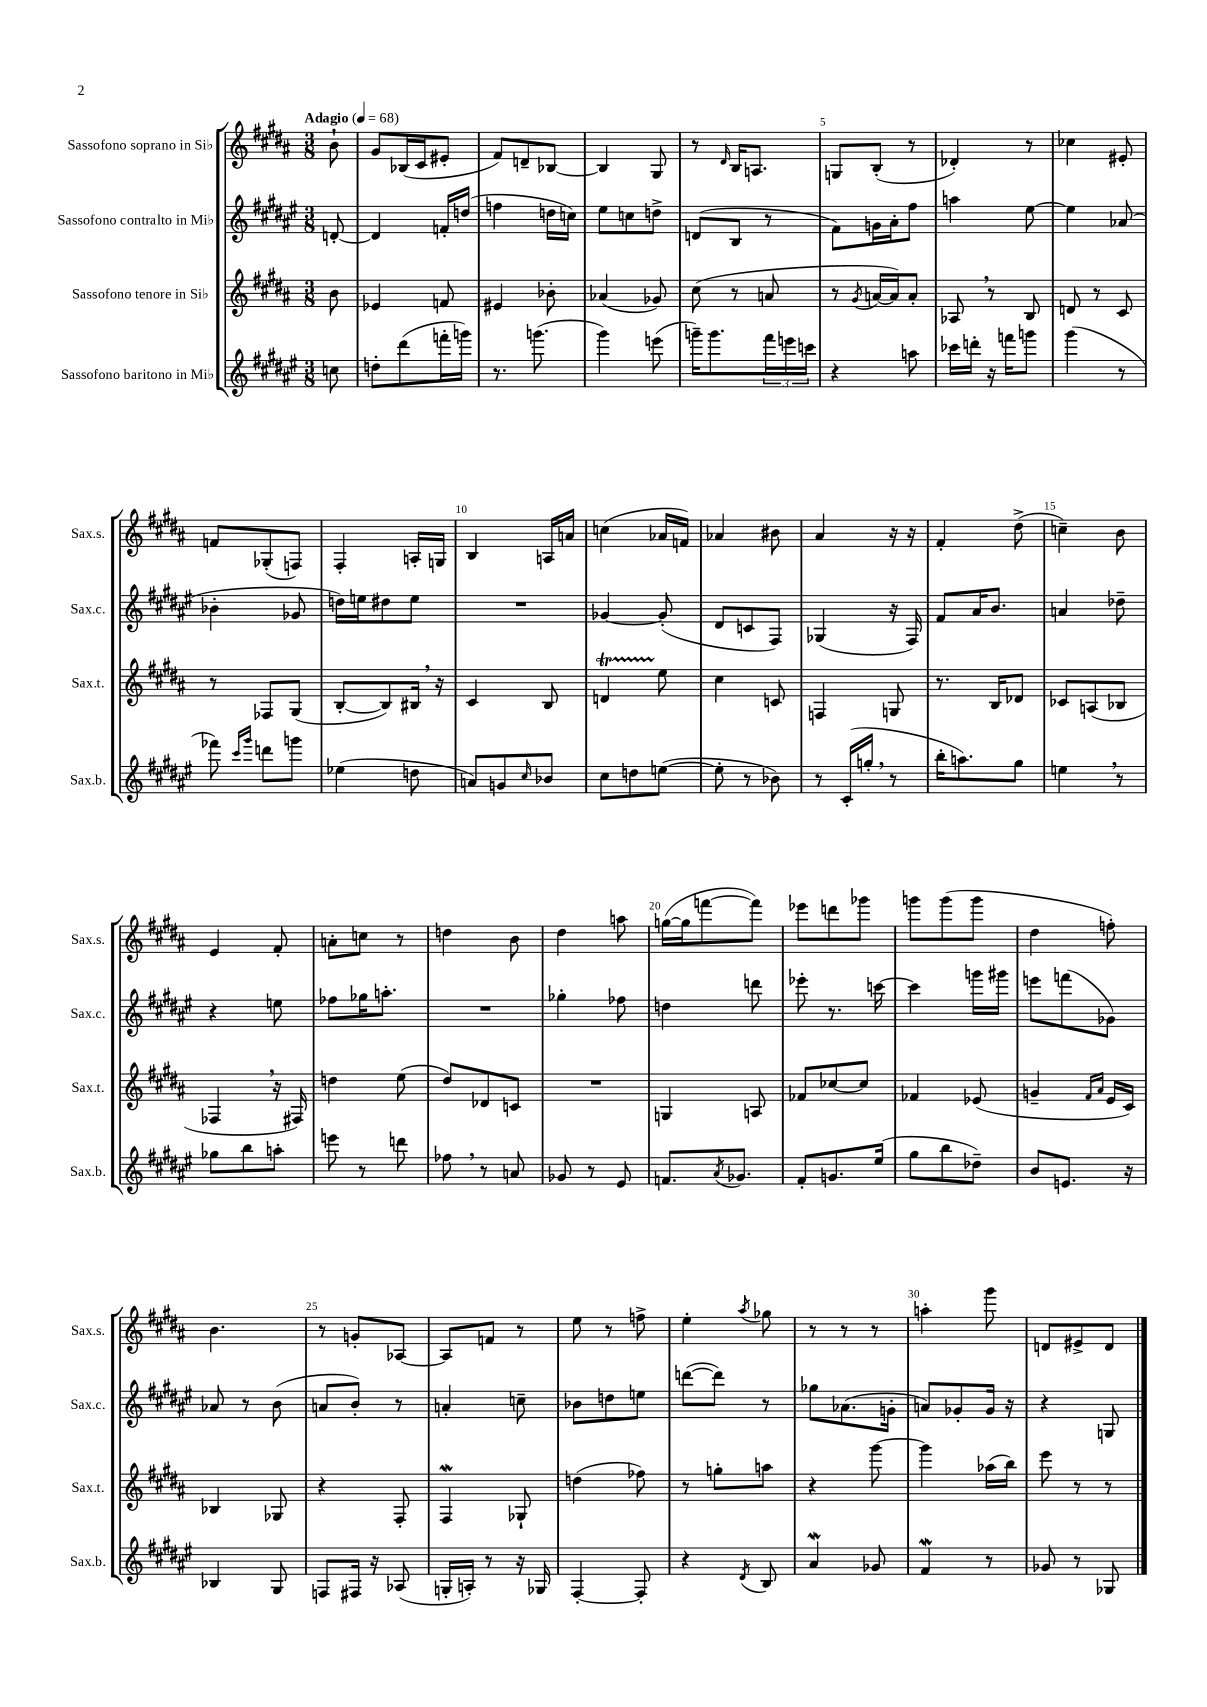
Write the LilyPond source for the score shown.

<<
\new StaffGroup <<
\new Staff = "s0" \with { instrumentName = "Sassofono soprano in Sib" shortInstrumentName = "Sax.s." } {
    \clef treble \key b \major \numericTimeSignature \time 3/8 \partial 8 \tempo "Adagio" 4 = 68
    b'8-! |
    gis'8 bes16( cis'16 eis'8-. |
    fis'8) d'8-- bes8~ |
    bes4 gis8 |
    r8 \grace { dis'16 } b16 a8. |
    g8 b8-.( r8 |
    des'4-.) r8 |
    ces''4 eis'8-. |
    f'8 ges8-.( f8) |
    fis4-. a16-. g16 |
    b4 a16 a'16 |
    c''4( aes'16 f'16) |
    aes'4 bis'8 |
    ais'4 r16 r16 |
    fis'4-. dis''8->( |
    c''4--) b'8 |
    e'4 fis'8-. |
    a'8-. c''8 r8 |
    d''4 b'8 |
    dis''4 a''8 |
    g''16~( g''16 f'''8~ f'''8) |
    ees'''8 d'''8 ges'''8 |
    g'''8 g'''8( g'''8 |
    dis''4 f''8-.) |
    b'4. |
    r8 g'8-. aes8~ |
    aes8 f'8 r8 |
    e''8 r8 f''8-> |
    e''4-. \acciaccatura { ais''8 } ges''8 |
    r8 r8 r8 |
    a''4-. gis'''8 |
    d'8 eis'8-> d'8 \bar "|." |
}
\new Staff = "s1" \with { instrumentName = "Sassofono contralto in Mib" shortInstrumentName = "Sax.c." } {
    \clef treble \key fis \major \numericTimeSignature \time 3/8 \partial 8
    d'8~-. |
    d'4 f'16-. d''16( |
    f''4 d''16 c''16) |
    eis''8 c''8 d''8-> |
    d'8( b8 r8 |
    fis'8) g'16 ais'16-. fis''8 |
    a''4 eis''8~ |
    eis''4 aes'8( |
    bes'4-. ges'8 |
    d''16) e''16 dis''8 e''8 |
    R4. |
    ges'4~ ges'8-.( |
    dis'8 c'8 fis8) |
    ges4( r16 fis16) |
    fis'8 ais'16 b'8. |
    a'4 des''8-- |
    r4 e''8 |
    fes''8 ges''16 a''8.-. |
    R4. |
    ges''4-. fes''8 |
    d''4 d'''8 |
    ees'''8-. r8. c'''16~ |
    c'''4 g'''16 gis'''16 |
    e'''8 f'''8( ges'8) |
    aes'8 r8 b'8( |
    a'8 b'8-.) r8 |
    a'4-. c''8-- |
    bes'8 d''8 e''8 |
    d'''8~( d'''8) r8 |
    ges''8 aes'8.( g'16-. |
    a'8) ges'8-. ges'16 r16 |
    r4 g8 \bar "|." |
}
\new Staff = "s2" \with { instrumentName = "Sassofono tenore in Sib" shortInstrumentName = "Sax.t." } {
    \clef treble \key b \major \numericTimeSignature \time 3/8 \partial 8
    b'8 |
    ees'4 f'8 |
    eis'4 bes'8-. |
    aes'4( ges'8) |
    cis''8( r8 a'8 |
    r8 \acciaccatura { gis'8 } a'16~ a'16) a'8-. |
    aes8 \breathe r8 b8 |
    d'8 r8 cis'8 |
    r8 fes8 gis8( |
    b8~-. b8) bis16 \breathe r16 |
    cis'4 b8 |
    d'4\startTrillSpan e''8\stopTrillSpan |
    cis''4 c'8 |
    f4 g8 |
    r8. b16 des'8 |
    ces'8 a8( bes8 |
    fes4 \breathe r16 fis16) |
    d''4 e''8( |
    dis''8) des'8 c'8 |
    R4. |
    g4 a8 |
    fes'8 ces''8~ ces''8 |
    fes'4 ees'8( |
    g'4-- \grace { fis'16 ais'16 } e'16 cis'16) |
    bes4 ges8 |
    r4 fis8-. |
    fis4\mordent ges8-! |
    d''4( fes''8) |
    r8 g''8-. a''8 |
    r4 gis'''8~ |
    gis'''4 aes''16( b''16) |
    e'''8 r8 r8 \bar "|." |
}
\new Staff = "s3" \with { instrumentName = "Sassofono baritono in Mib" shortInstrumentName = "Sax.b." } {
    \clef treble \key fis \major \numericTimeSignature \time 3/8 \partial 8
    c''8 |
    d''8-. dis'''8( f'''16-. g'''16) |
    r8. g'''8.( |
    gis'''4) e'''8( |
    g'''16--) g'''8. \tuplet 3/2 { fis'''16 e'''16 c'''16 } |
    r4 a''8 |
    ces'''16 d'''16-. r16 f'''16 g'''8 |
    gis'''4( r8 |
    fes'''8) \grace { cis'''16 gis'''16 } d'''8 g'''8 |
    ees''4( d''8 |
    a'8) g'8 \grace { cis''16 } bes'8 |
    cis''8 d''8 e''8~( |
    e''8-. r8 bes'8) |
    r8 cis'16-.( g''16-. \breathe r8 |
    b''16-. a''8.) gis''8 |
    e''4 \breathe r8 |
    ges''8 b''8 a''8-. |
    e'''8 r8 d'''8 |
    fes''8 \breathe r8 a'8 |
    ges'8 r8 eis'8 |
    f'8. \acciaccatura { ais'8 } ges'8. |
    fis'8-. g'8. eis''16( |
    gis''8 b''8 des''8--) |
    b'8 e'8. r16 |
    bes4 gis8 |
    f8 fis16 r16 aes8( |
    g16-. a16-.) r8 r16 ges16 |
    fis4~-. fis8-. |
    r4 \acciaccatura { dis'8 } b8 |
    ais'4\mordent ges'8 |
    fis'4\mordent r8 |
    ges'8 r8 ges8 \bar "|." |
}
>>
>>
\layout { \context { \Score \override BarNumber.break-visibility = ##(#f #t #t) barNumberVisibility = #(every-nth-bar-number-visible 5) } }
